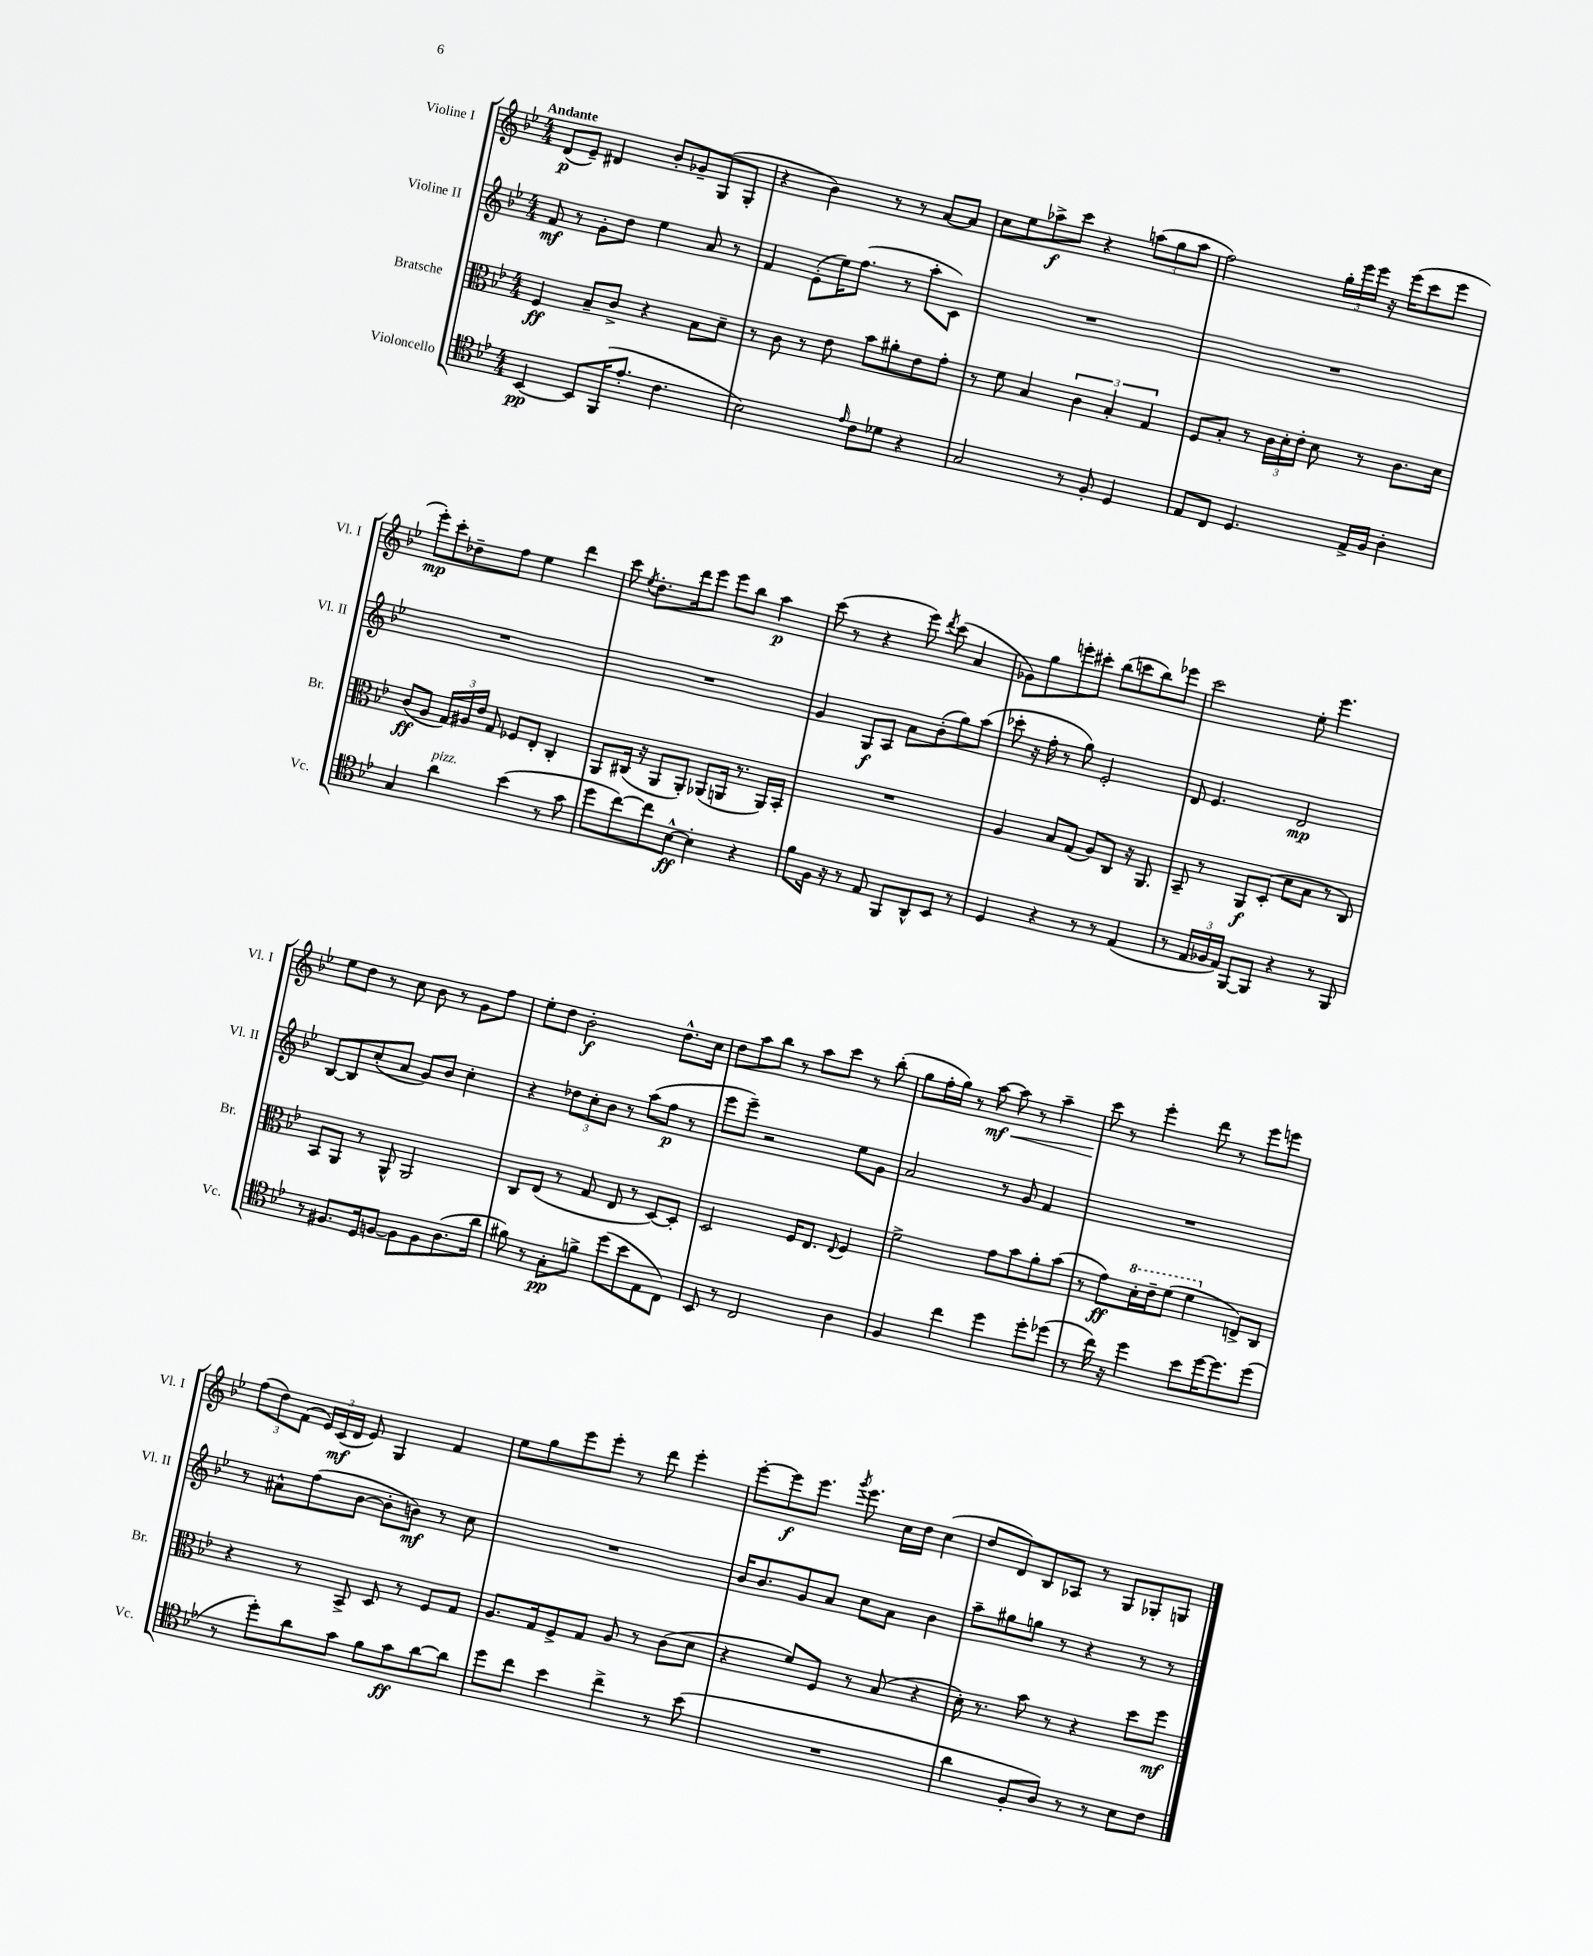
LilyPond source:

<<
\new StaffGroup <<
\new Staff = "s0" \with { instrumentName = "Violine I" shortInstrumentName = "Vl. I" } {
    \clef treble \key bes \major \numericTimeSignature \time 4/4 \tempo "Andante"
    \autoBeamOff d'8[\p( ees'8]--) dis'4 bes'8[-. ges'8-- g8( g8]-. |
    r4 bes'4) r8 r8 a'8[~ a'8] |
    c''8[ ees''8 aes''8->\f c'''8] r4 \tuplet 3/2 { a''8[( g''8 a''8] } |
    f''2) \tuplet 3/2 { g''16[-. ees'''16 ees'''16] } r16 ees'''16[( c'''8 ees'''8] |
    ees'''8[-.\mp) c'''8-. des''8-- f''8] ees''4 d'''4 |
    c'''8 \acciaccatura { ees''8 } d''8.[-. d'''16 ees'''8] ees'''8[ bes''8] a''4\p |
    c'''8( r8 r4 ees'''8) \acciaccatura { d'''8 } c'''8( a'4 |
    ges'8[) g''8 e'''8-. cis'''8]-. bes''8[( c'''8 bes''8) ees'''8] |
    c'''2 ees''8-. ees'''4. |
    ees''8[ d''8] r8 c''8 bes'8 r8 g'8[ f''8] |
    ees''8[-. d''8] bes'2-.\f d''8.[-^ c''16] |
    d''8[ a''8 bes''8] r8 a''8[ c'''8] r8 bes''8-.( |
    g''8[ f''16-. g''16]) r8 a''8~\mf\< a''8 r8 a''4-- |
    c'''8\! r8 ees'''4-. d'''8 r8 ees'''8[ e'''8] |
    \tuplet 3/2 { f''8[( d''8) f'8]( } \tuplet 3/2 { ees'16[) c'16\mf( d'16] } ees'8) g4 f'4 |
    ees''8[ g''8 ees'''8 ees'''8]-. r8 d'''8 ees'''4-. |
    ees'''8[~-. ees'''8\f ees'''8.] \acciaccatura { g'''8 } ees'''8. c''16[ d''16] c''4( |
    d''8[ d'8) bes8 aes8] r8 g8[ ges8-. g8] \bar "|." |
}
\new Staff = "s1" \with { instrumentName = "Violine II" shortInstrumentName = "Vl. II" } {
    \clef treble \key bes \major \numericTimeSignature \time 4/4
    \autoBeamOff f'8\mf r8 g'8[-. d''8] ees''4 a'8 r8 |
    f'4 ees'8[-.( ees''16) f''8.]( r8 a''8[-. c'8]) |
    R1 |
    R1 |
    R1 |
    R1 |
    g'4 g8[\f a8] a'8[ bes'8-.( g''8) a''8]( |
    ces'''8-. r16 f''16-. r8 g''8) ees'2-. |
    d'8 ees'4. d'2\mp |
    bes8[~ bes8 c''8-.( a'8] g'8[) bes'8] c''4-. |
    r4 \tuplet 3/2 { des''8[ c''8-. bes'8] } r8 a''8[( f''8]\p r8 |
    ees'''8[ ees'''8]--) r2 ees''8[ g'8] |
    a'2 r8 g'8 f'4 |
    R1 |
    r8 ais'8[-^ f''8( bes'8]~ bes'8[-. b'8]\mf) r8 c''8 |
    R1 |
    bes'16[ bes'8. g'8 a'8] c''8[ a'8] bes'4 |
    a''8[-- gis''8 g''8] r8 r4 r8 r8 \bar "|." |
}
\new Staff = "s2" \with { instrumentName = "Bratsche" shortInstrumentName = "Br." } {
    \clef alto \key bes \major \numericTimeSignature \time 4/4
    \autoBeamOff f4\ff bes8[-- c'8]-> r4 bes8[ d'8]-- |
    r8 c'8 r8 ees'8 bes'8[ ais'8-. ees'8 g'8]-. |
    r8 f'8 bes4 \tuplet 3/2 { c'4 bes4-. g4 } |
    f8[ bes8]-. r8 \tuplet 3/2 { c'16[ d'16-. ees'16]-. } d'8 r8 c'8.[ d'16] |
    c'8[\ff( a8] \tuplet 3/2 { g16[) ais16 ees'16] } g8 fes8[ ees8]-. c4-. |
    a,8[ cis16]( r16 a,8[ a,8]-.) aes,8[( a,16] r8. a,16[) bes,16]-. |
    R1 |
    a4 bes8[ g8]( a8[) c8] r16 a,8. |
    bes,8-- r8 a,8[\f d8]-.( d'8[ bes8] r8 c8) |
    bes,8[ a,8] r8 a,8-^ a,2 |
    c8[ ees8]( r8 g8 ees8 r8 d8[~) d8]-. |
    d2 f16[ ees8.] \appoggiatura { ees8 } f4 |
    f'2-> g'8[ bes'8 a'8-. bes'8]( |
    r8 g'8[\ff) \ottava #1 d''16-. ees''16-- f''8]( f''4 \ottava #0 e8[->) c8] |
    r4 r8 bes,8-> d8 r8 f8[ g8] |
    a8.[ g16 f8-> g8] a8 r8 c'8[( d'8] |
    r4 f'8[) f8] r8 bes8( r4 |
    d'16-.) r8. bes'8 r8 r4 d''8[ f''8]\mf \bar "|." |
}
\new Staff = "s3" \with { instrumentName = "Violoncello" shortInstrumentName = "Vc." } {
    \clef tenor \key bes \major \numericTimeSignature \time 4/4
    \autoBeamOff bes,4~\pp bes,8[ f,16( ees'8.]-. c'4. |
    bes2) \grace { ees'16 } c'8[ des'8] r4 |
    g2 r8 f8-. d4 |
    ees8[ c8] d4. ees16[-> f16] a4-. |
    g4 a'4^\markup { \italic "pizz." } bes'4( r8 g'8 |
    d''8[ c''8~) c''8 bes8]~-^\ff bes4-. r4 |
    f'8[ f16] r16 r8 ees8 f,8[ a,8-^ bes,8] r8 |
    d4 r4 r8 r8 ees4( |
    r8 \tuplet 3/2 { ees16[ fes16 ees16]) } f,8[~ f,8] r4 r8 f,8 |
    r8 fis8.[ d16 f8]~ f8[ f8 a8.( a'16] |
    fis'8) r8 g8[-.\pp f'8]-> d''8[( bes'8 ees8 c8]) |
    bes,8 r8 c2 a4 |
    f4 c''4 d''4 d''8[-. des''8]( |
    r8 c''16) r16 d''4 bes'8[ d''16~ d''8. d''8]( |
    r8 d''8[-.) a'8 g'8] f'8[ g'8\ff a'8~ a'8] |
    d''8[ c''8] bes'4 c''4-> r8 bes'8( |
    R1 |
    a'4 f8[-. a8]) r8 r8 bes8[ c'8] \bar "|." |
}
>>
>>
\layout { \context { \Score \remove "Bar_number_engraver" } }
